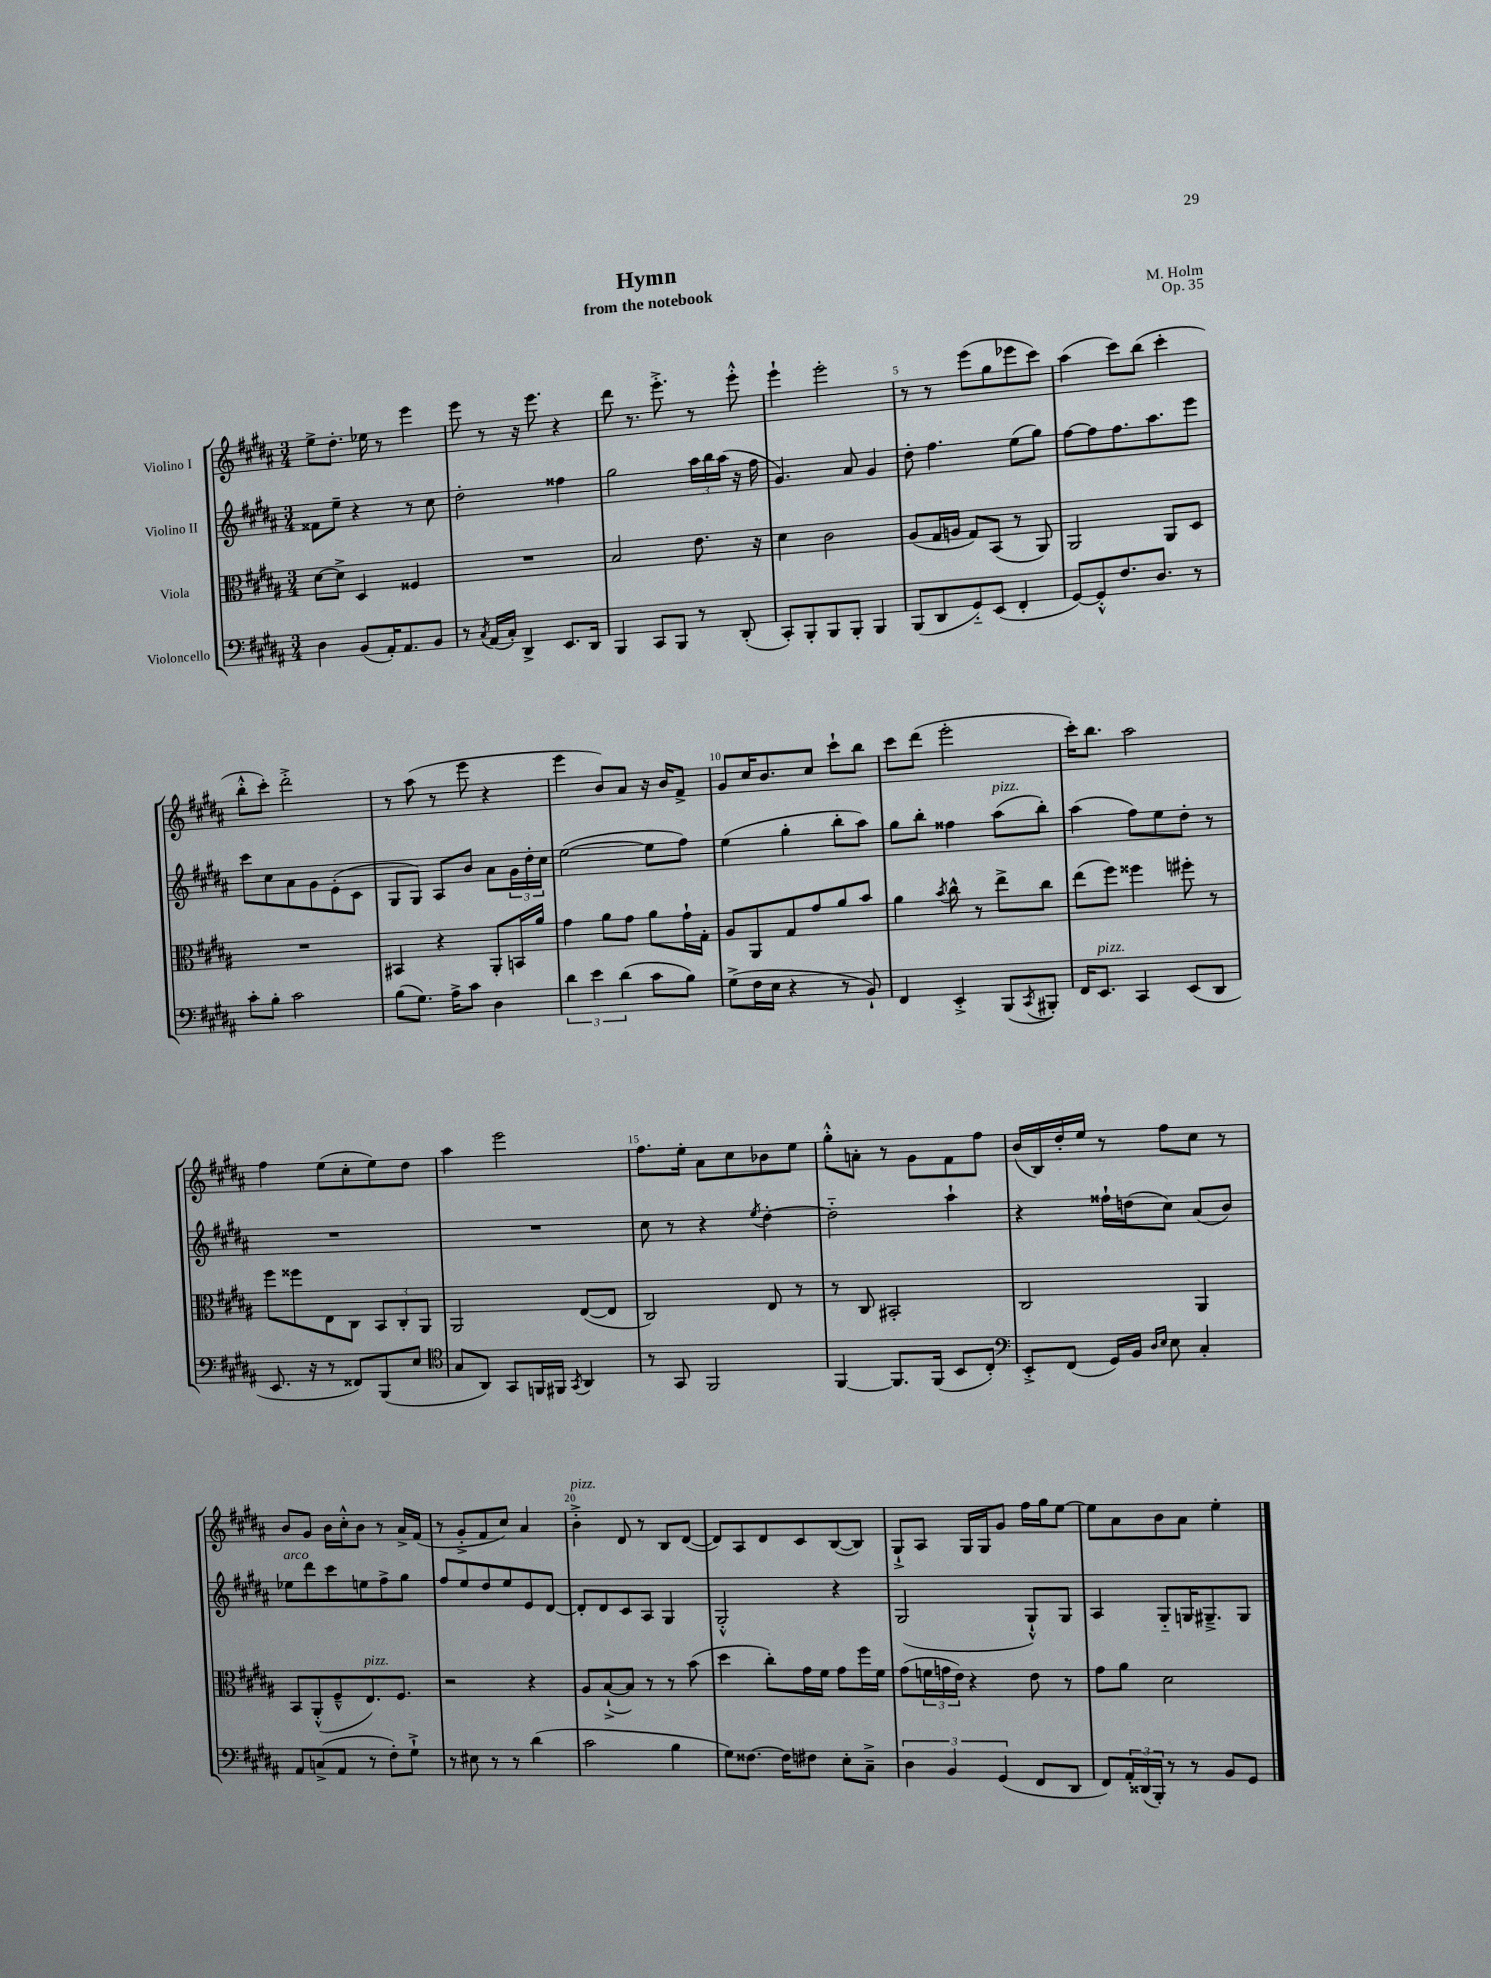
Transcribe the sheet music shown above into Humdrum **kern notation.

**kern	**kern	**kern	**kern
*staff4	*staff3	*staff2	*staff1
*clefF4	*clefC3	*clefG2	*clefG2
*k[f#c#g#d#a#]	*k[f#c#g#d#a#]	*k[f#c#g#d#a#]	*k[f#c#g#d#a#]
*M3/4	*M3/4	*M3/4	*M3/4
4D#	[8d#	8f##	8ee^
.	8d#^]	8ee~	8.dd#'
(8BB	4D#	4r	.
.	.	.	16ee-
16AA#')	.	.	8r
8.AA#	.	.	.
.	4F##	8r	4eee
8BB	.	8cc#	.
=	=	=	=
8r	2.r	2dd#'	8eee
8qC#	.	.	.
(16AA#	.	.	8r
16C#')	.	.	.
4DD#^	.	.	16r
.	.	.	8.eee
8.EE	.	4ff##	4r
16DD#	.	.	.
=	=	=	=
4BBB	2B	2gg#	8ddd#
.	.	.	8.r
8CC#	.	.	.
.	.	.	8.eee'^
8BBB	.	.	.
8r	8.e	24aa#	8r
.	.	24bb	.
.	.	(24aa#	.
(8DD#'	.	16r	8eee'^^
.	16r	16ff#	.
=	=	=	=
8CC#')	4d#	4.g#)	4eee`
8BBB'	.	.	.
8BBB	2c#	.	2eee'
8BBB'	.	8a#	.
4BBB	.	4g#	.
=	=	=	=
(8BBB	(8A#	8dd#'	8r
8DD#	16G#	4.ff#	8r
.	16A	.	.
8GG#'~)	8G#)	.	(8eee
(8EE	(8BB	.	8gg#
4FF#'	8r	(8ee	8eee-
.	8AA#)	8gg#)	8ccc#)
=	=	=	=
[8GG#)	2AA#	[8ff#	(4aa#
8GG#'^^]	.	8ff#]	.
8.F#	.	8.ff#	8ccc#)
.	.	.	(8bb
8.D#	.	8.aa#	.
.	8AA#	.	4ccc#'
8r	8D#	8eee	.
=	=	=	=
8c#'	2.r	8ccc#	8bb'^^
8B'	.	8cc#	8ccc#')
2c#	.	8a#	2ddd#'^
.	.	8g#	.
.	.	(8e'	.
.	.	8c#	.
=	=	=	=
(8B	4BB#	8G#	8r
8.G#)	.	8G#)	(8aa#
.	4r	8A#	8r
16A#^	.	.	.
8c#	.	8b	8eee
4D#	8AA#'	8a#	4r
.	16BB	24g#	.
.	.	24dd#'	.
.	16a#	.	.
.	.	24cc#	.
=	=	=	=
6d#	4g#	([2ee	4eee
6e	.	.	.
.	8a#	.	8b)
(6d#	.	.	.
.	8g#	.	8a#
8c#	8a#	8ee]	16r
.	.	.	16b
8B)	16g#`	8ff#)	8f#^
.	16G#'	.	.
=	=	=	=
(8G#^	8A#	(4ee	8g#
16F#	8AA#	.	16cc#
16E	.	.	8.b
4r	8G#	4gg#'	.
.	8g#	.	8cc#
8r	8a#	8bb'	8ccc#`
8BB`)	8b	8aa#)	8bb
=	=	=	=
4FF#	4a#	8gg#	8ccc#
.	.	8bb'	(8ddd#
.	8qb	.	.
4EE'^	8cc#^^	4ff##	2eee'
.	8r	.	.
(8BBB	8ee^	(8aa#	.
8qCC#	.	.	.
8BBB#')	8cc#	8bb')	.
=	=	=	=
16FF#	(8ee	(4aa#	16ccc#')
8.EE	.	.	8.bb
.	8ff#)	.	.
4CC#	4ff##	8ff#)	2aa#
.	.	8ee	.
(8EE	8ff#'	8dd#'	.
8DD#	8r	8r	.
=	=	=	=
8.EE	8ff#	2.r	4ff#
.	8ff##	.	.
16r	.	.	.
8r	8E	.	(8ee
8FF##)	8C#	.	8cc#'
(8BBB	12BB	.	8ee)
.	12C#'	.	.
8E	.	.	8dd#
.	12AA#	.	.
=	=	=	=
*clefC4	*	*	*
8G#	2AA#	2.r	4aa#
8AA#)	.	.	.
8GG#	.	.	2eee
16FF	.	.	.
16FF#	.	.	.
8qGG#	.	.	.
4AA#	([8E	.	.
.	8E]	.	.
=	=	=	=
8r	2C#)	8cc#	8.ff#
8GG#	.	8r	.
.	.	.	16ee'
2FF#	.	4r	8a#
.	.	.	8cc#
.	.	8qee	.
.	8E	[4dd#'	8b-
.	8r	.	8ee
=	=	=	=
[4FF#	8r	2dd#'~]	8gg#'^^
.	8C#	.	8a'
8.FF#]	2BB#'	.	8r
.	.	.	8g#
(16FF#	.	.	.
8BB	.	4aa#`	8f#
8C#')	.	.	8ff#
=	=	=	=
*clefF4	*	*	*
8EE'^	2C#	4r	(16b
.	.	.	16B)
(8FF#	.	.	16dd#'
.	.	.	16ee
16GG#)	.	16ff##`	8r
16BB	.	(16dd	.
16qqD#	.	.	.
16qqE	.	.	.
8E	.	8cc#)	8ff#
4C#'	4AA#	(8a#	8cc#
.	.	8b)	8r
=	=	=	=
8AA#	8BB	8ee-	8b
(8C^	(8AA#'^^	8ddd#	8g#
8AA#	8F#~^^	8ccc#	16b
.	.	.	16cc#'^^
8r	8.E)	8ee	8b
8F#')	.	8ff#^	8r
.	8.F#	.	.
8G#`^	.	8gg#	16a#^
.	.	.	(16f#
=	=	=	=
8r	2r	8ff#	8r
8E#	.	8ee	8g#'^
8r	.	8dd#	8f#
8r	.	8ee	8cc#)
(4d#	4r	8e	4a#
.	.	[8d#	.
=	=	=	=
2c#	8A#	8d#']	4b'^
.	([8B`^	8d#	.
.	8B])	8c#	8d#
.	8r	8A#	8r
4B	8r	4G#	8B
.	(8b	.	([8d#
=	=	=	=
8G#)	4dd#	2G#'^^	8d#])
[8.F##	.	.	8A#
.	8cc#')	.	8d#
16F##]	.	.	.
8F#	16g#	.	8c#
.	16f#	.	.
8E'	8g#	4r	([8B
8C#~^	16ff#	.	8B])
.	16f#	.	.
=	=	=	=
6D#	(8g#	(2G#	8G#`^
.	24f	.	8A#
6BB	24g	.	.
.	24e)	.	.
.	4r	.	16G#
.	.	.	16G#
(6GG#	.	.	.
.	.	.	8g#
8FF#	8e	8G#`^^)	16ff#
.	.	.	16gg#
8DD#	8r	8G#	[8ee
=	=	=	=
8FF#)	8g#	4A#	8ee]
24AA#'	8a#	.	8a#
(24DD##	.	.	.
24BBB')	.	.	.
8r	2d#	8G#'~	8b
8r	.	16G	8a#
.	.	8.G#~^	.
8BB	.	.	4ee'
8GG#	.	8G#	.
==	==	==	==
*-	*-	*-	*-
